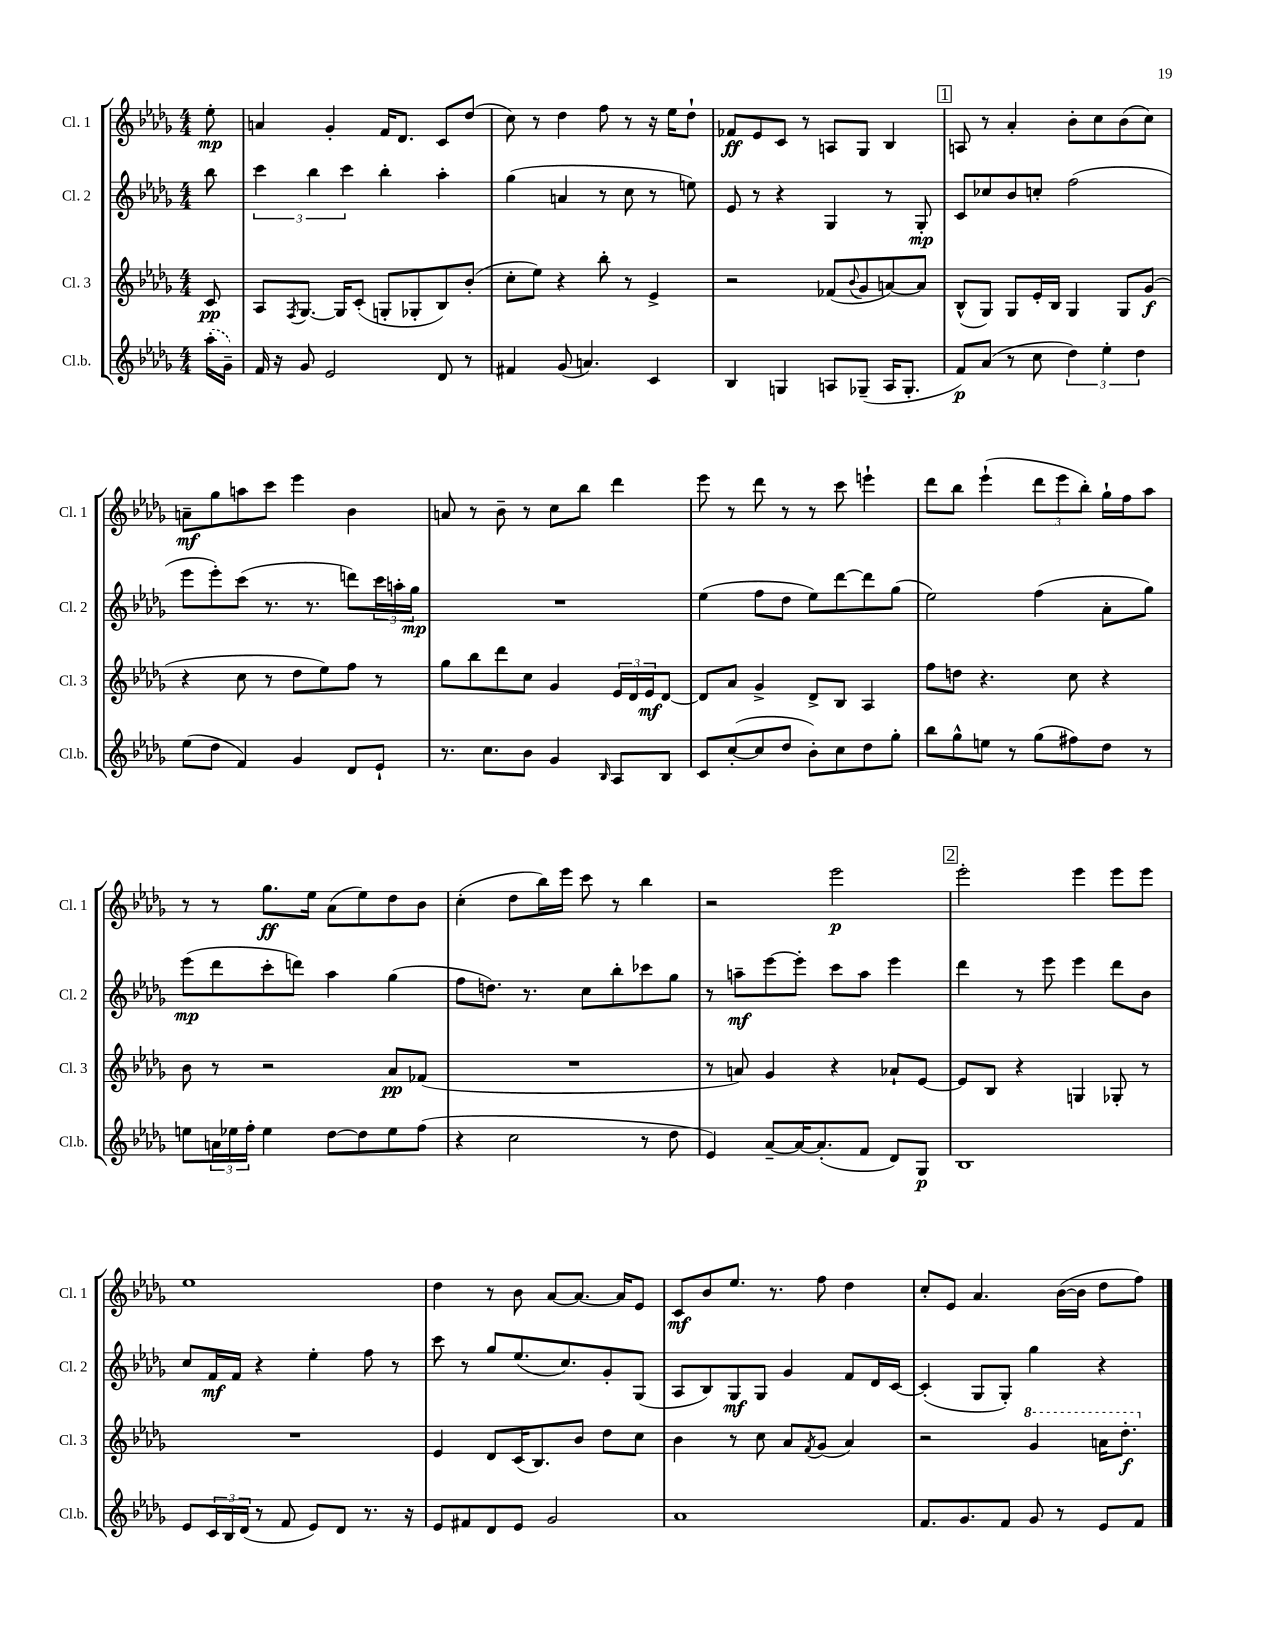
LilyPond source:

<<
\new StaffGroup <<
\new Staff = "s0" \with { instrumentName = "Cl. 1" shortInstrumentName = "Cl. 1" } {
    \clef treble \key des \major \numericTimeSignature \time 4/4 \partial 8
    ees''8-.\mp |
    a'4 ges'4-. f'16 des'8. c'8 des''8( |
    c''8) r8 des''4 f''8 r8 r16 ees''16 des''8-! |
    fes'8\ff ees'8 c'8 r8 a8 ges8 bes4 |
    \mark \markup { \box "1" } a8 r8 aes'4-. bes'8-. c''8 bes'8( c''8) |
    a'8--\mf ges''8 a''8 c'''8 ees'''4 bes'4 |
    a'8 r8 bes'8-- r8 c''8 bes''8 des'''4 |
    ees'''8 r8 des'''8 r8 r8 c'''8 e'''4-! |
    des'''8 bes''8 ees'''4-!( \tuplet 3/2 { des'''8 ees'''8 bes''8-.) } ges''16-! f''16 aes''8 |
    r8 r8 ges''8.\ff ees''16 aes'8( ees''8) des''8 bes'8 |
    c''4-.( des''8 bes''16) ees'''16 c'''8 r8 bes''4 |
    r2 ees'''2\p |
    \mark \markup { \box "2" } ees'''2-. ees'''4 ees'''8 ees'''8 |
    ees''1 |
    des''4 r8 bes'8 aes'8~ aes'8.~ aes'16 ees'8 |
    c'8\mf bes'8 ees''8. r8. f''8 des''4 |
    c''8-. ees'8 aes'4. bes'16~( bes'16 des''8 f''8) \bar "|." |
}
\new Staff = "s1" \with { instrumentName = "Cl. 2" shortInstrumentName = "Cl. 2" } {
    \clef treble \key des \major \numericTimeSignature \time 4/4 \partial 8
    bes''8 |
    \tuplet 3/2 { c'''4 bes''4 c'''4 } bes''4-. aes''4-. |
    ges''4( a'4 r8 c''8 r8 e''8) |
    ees'8 r8 r4 ges4 r8 ges8-.\mp |
    \mark \markup { \box "1" } c'8 ces''8 bes'8 c''8-. f''2( |
    ees'''8 ees'''8-.) c'''8( r8. r8. d'''8) \tuplet 3/2 { c'''16 a''16-. ges''16\mp } |
    R1 |
    ees''4( f''8 des''8 ees''8) des'''8~ des'''8 ges''8( |
    ees''2) f''4( aes'8-. ges''8) |
    ees'''8\mp( des'''8 c'''8-. d'''8) aes''4 ges''4( |
    f''8 d''8.) r8. c''8 bes''8-. ces'''8 ges''8 |
    r8 a''8--\mf ees'''8~ ees'''8-. c'''8 a''8 ees'''4 |
    \mark \markup { \box "2" } des'''4 r8 ees'''8 ees'''4 des'''8 bes'8 |
    c''8 f'16\mf f'16 r4 ees''4-. f''8 r8 |
    c'''8 r8 ges''8 ees''8.( c''8.) ges'8-. ges8( |
    aes8 bes8) ges8\mf ges8 ges'4 f'8 des'16 c'16~ |
    c'4-.( ges8 ges8-.) ges''4 r4 \bar "|." |
}
\new Staff = "s2" \with { instrumentName = "Cl. 3" shortInstrumentName = "Cl. 3" } {
    \clef treble \key des \major \numericTimeSignature \time 4/4 \partial 8
    c'8\pp |
    aes8 \acciaccatura { f8 } ges8.~ ges16 c'8-.( g8-. ges8-. bes8) bes'8-.( |
    c''8-. ees''8) r4 bes''8-. r8 ees'4-> |
    r2 fes'8( \appoggiatura { bes'8 } ges'8 a'8~) a'8 |
    \mark \markup { \box "1" } bes8-^( ges8) ges8 ees'16-. bes16 ges4 ges8 ges'8\f( |
    r4 c''8 r8 des''8 ees''8) f''8 r8 |
    ges''8 bes''8 des'''8 c''8 ges'4 \tuplet 3/2 { ees'16 des'16 ees'16\mf } des'8~ |
    des'8 aes'8 ges'4-> des'8-> bes8 aes4 |
    f''8 d''8 r4. c''8 r4 |
    bes'8 r8 r2 aes'8\pp fes'8( |
    R1 |
    r8 a'8) ges'4 r4 aes'8-! ees'8~ |
    \mark \markup { \box "2" } ees'8 bes8 r4 g4 ges8-. r8 |
    R1 |
    ees'4 des'8 c'16( bes8.) bes'8 des''8 c''8 |
    bes'4 r8 c''8 aes'8 \acciaccatura { f'8 } ges'8( aes'4) |
    r2 \ottava #1 ges''4 a''16 des'''8.-.\f \ottava #0 \bar "|." |
}
\new Staff = "s3" \with { instrumentName = "Cl.b." shortInstrumentName = "Cl.b." } {
    \clef treble \key des \major \numericTimeSignature \time 4/4 \partial 8
    \once \slurDashed aes''16-.( ges'16--) |
    f'16 r16 ges'8 ees'2 des'8 r8 |
    fis'4 ges'8( a'4.) c'4 |
    bes4 g4 a8 ges8--( a16 ges8.-. |
    \mark \markup { \box "1" } f'8\p) aes'8( r8 c''8 \tuplet 3/2 { des''4) ees''4-. des''4 } |
    ees''8( des''8 f'4) ges'4 des'8 ees'8-! |
    r8. c''8. bes'8 ges'4 \grace { bes16 } aes8 bes8 |
    c'8 c''8~-.( c''8 des''8 bes'8-.) c''8 des''8 ges''8-. |
    bes''8 ges''8-^ e''8 r8 ges''8( fis''8) des''8 r8 |
    e''8 \tuplet 3/2 { a'16 ees''16 f''16-. } ees''4 des''8~ des''8 ees''8 f''8( |
    r4 c''2 r8 des''8 |
    ees'4) aes'8~-- aes'16~ aes'8.-.( f'8 des'8) ges8\p |
    \mark \markup { \box "2" } bes1 |
    ees'8 \tuplet 3/2 { c'16 bes16 des'16( } r8 f'8 ees'8) des'8 r8. r16 |
    ees'8 fis'8 des'8 ees'8 ges'2 |
    aes'1 |
    f'8. ges'8. f'8 ges'8 r8 ees'8 f'8 \bar "|." |
}
>>
>>
\layout { \context { \Score \remove "Bar_number_engraver" } }
